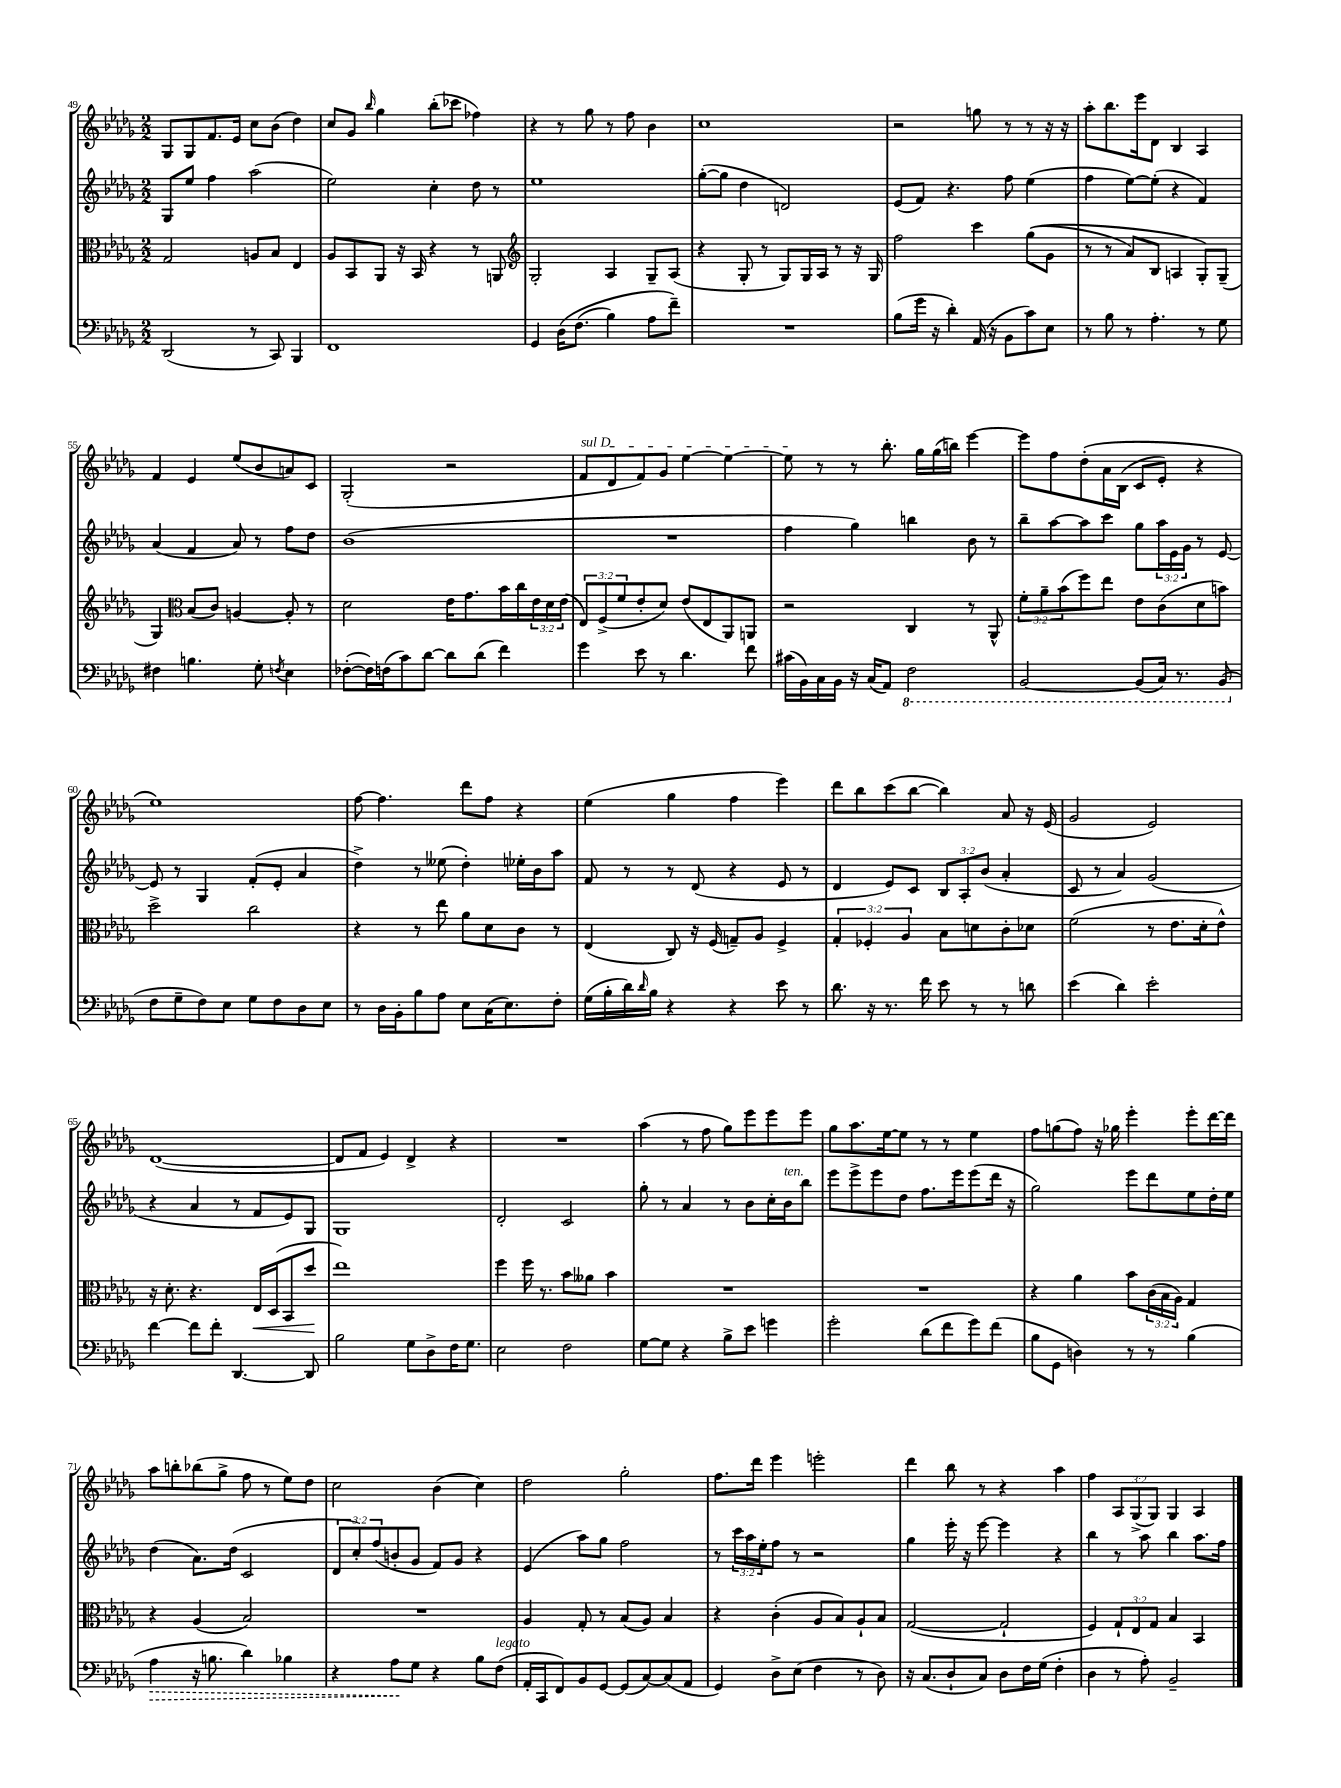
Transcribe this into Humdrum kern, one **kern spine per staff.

**kern	**dynam	**kern	**dynam	**kern	**kern
*part4	*part4	*part3	*part3	*part2	*part1
*staff4	*staff4	*staff3	*staff3	*staff2	*staff1
*clefF4	*	*clefC3	*	*clefG2	*clefG2
*k[b-e-a-d-g-]	*	*k[b-e-a-d-g-]	*	*k[b-e-a-d-g-]	*k[b-e-a-d-g-]
*M2/2	*	*M2/2	*	*M2/2	*M2/2
=49	=49	=49	=49	=49	=49
(2DD-/	.	2G-/	.	8G-/L	8G-/L
.	.	.	.	8ee-/J	8G-/
.	.	.	.	4ff\	8.f/
.	.	.	.	.	16e-/Jk
8r	.	8An/L	.	(2aa-\	8cc\L
8CC/)	.	8B-/J	.	.	(8b-\J
4BBB-/	.	4E-/	.	.	4dd-\)
=50	=50	=50	=50	=50	=50
1FF	.	8A-/L	.	2ee-\)	8cc/L
.	.	8BB-/	.	.	8g-/J
.	.	.	.	.	16qqbb-/
.	.	8AA-/J	.	.	4gg-\
.	.	16r	.	.	.
.	.	16BB-/	.	.	.
.	.	4r	.	4cc'\	(8bb-'\L
.	.	.	.	.	8ccc-X\J
.	.	8r	.	8dd-\	4ff-X\)
.	.	8AAn/	.	8r	.
=51	=51	=51	=51	=51	=51
*	*	*clefG2	*	*	*
4GG-/	.	2G-'/	.	1ee-	4r
(16D-\KL	.	.	.	.	8r
(8.F\J	.	.	.	.	.
.	.	.	.	.	8gg-\
4B-\)	.	4A-/	.	.	8r
.	.	.	.	.	8ff\
8A-\L	.	8G-~/L	.	.	4b-\
8f~\J)	.	(8A-/J	.	.	.
=52	=52	=52	=52	=52	=52
1r	.	4r	.	([8gg-'\L	1cc
.	.	.	.	8gg-\J]	.
.	.	8G-'/	.	4dd-\	.
.	.	8r	.	.	.
.	.	8G-/L)	.	2dn/)	.
.	.	16G-/L	.	.	.
.	.	16A-/JJ	.	.	.
.	.	8r	.	.	.
.	.	16r	.	.	.
.	.	16G-/	.	.	.
=53	=53	=53	=53	=53	=53
(8B-\L	.	2ff\	.	(8e-/L	2r
16g-\Jk	.	.	.	8f/J)	.
16r	.	.	.	.	.
4d-'\)	.	.	.	4.r	.
(16AA-/	.	4ccc\	.	.	8ggn\
16r	.	.	.	.	.
8BB-\L	.	.	.	8ff\	8r
8c\)	.	((8gg-\L	.	(4ee-\	8r
8E-\J	.	8g-\J	.	.	16r
.	.	.	.	.	16r
=54	=54	=54	=54	=54	=54
8r	.	8r	.	4ff\	8aa-'\L
8B-\	.	8r	.	.	8.bb-\
8r	.	8a-/L)	.	[8ee-\L)	.
.	.	.	.	.	16eee-\k
4.A-'\	.	8B-/J	.	(8ee-'\J]	8d-\J
.	.	4An/	.	4r	4B-/
8r	.	8G-'/L)	.	4f/)	4A-/
8G-\	.	(8G-~/J	.	.	.
!!LO:LB:g=z
=55	=55	=55	=55	=55	=55
4F#X\	.	4G-/)	.	(4a-/	4f/
*	*	*clefC3	*	*	*
4.Bn\	.	(8B-/L	.	4f/	4e-/
.	.	8c/J)	.	.	.
.	.	[4An/	.	8a-/)	(8ee-/L
8G-'\	.	.	.	8r	8b-/
8qFn/	.	.	.	.	.
4E-\	.	8A'/]	.	8ff\L	8an/)
.	.	8r	.	8dd-\J	8c/J
=56	=56	=56	=56	=56	=56
([8F-X'\L	.	2d-\	.	(1b-	(2G-'/
16F-\L])	.	.	.	.	.
(16Fn\J	.	.	.	.	.
8c\)	.	.	.	.	.
[8d-\J	.	.	.	.	.
8d-\L]	.	16e-\KL	.	.	2r
.	.	8.g-\	.	.	.
(8d-\J	.	.	.	.	.
4f\)	.	16b-\L	.	.	.
.	.	16cc\	.	.	.
.	.	24e-\	.	.	.
.	.	24d-\	.	.	.
.	.	(24e-\JJ	.	.	.
=57	=57	=57	=57	=57	=57
!	!	!	!	!	!LO:TX:a:i:t=sul D
4g-\	.	12E-/L)	.	1r	8f/L
.	.	(12F^/	.	.	.
.	.	.	.	.	8d-/
.	.	12f/	.	.	.
8e-\	.	8e-'/	.	.	8f/)
8r	.	8d-/J)	.	.	8g-/J
4.d-\	.	(8e-/L	.	.	[4ee-\
.	.	8E-/	.	.	.
.	.	8AA-/)	.	.	4ee-\_
8f\	.	8AAn/J	.	.	.
=58	=58	=58	=58	=58	=58
(16c#X\LL	.	2r	.	4ff\	8ee-\]
16BB-\)	.	.	.	.	.
16C\	.	.	.	.	8r
16BB-\JJ	.	.	.	.	.
16r	.	.	.	4gg-\)	8r
(16C/KL	.	.	.	.	.
8AA-/J)	.	.	.	.	8.bb-'\
*8ba	*	*	*	*	*
2FF\	.	4C/	.	4bbn\	.
.	.	.	.	.	16gg-\LL
.	.	.	.	.	(16gg-\
.	.	.	.	.	16bbn\JJ)
.	.	8r	.	8b-\	[4eee-\
.	.	8AA-^^/	.	8r	.
=59	=59	=59	=59	=59	=59
[2BBB-/	.	12f'\L	.	8bb-~\L	8eee-\L]
.	.	12a-~\	.	.	.
.	.	.	.	[8aa-\	8ff\
.	.	(12b-\	.	.	.
.	.	8ff\)	.	8aa-\]	(8dd-'\
.	.	8ee-\J	.	8ccc\J	16a-\L
.	.	.	.	.	(16B-\JJ
(8BBB-/L]	.	8e-\L	.	8gg-\L	8c/L
16CC/Jk)	.	(8c\	.	24aa-\L	8e-'/J)
.	.	.	.	24e-\	.
8.r	.	.	.	.	.
.	.	.	.	24g-\JJ	.
.	.	8d-\	.	8r	4r
(8BBB-/	.	8bn\J)	.	[8e-/	.
!!LO:LB:g=z
=60	=60	=60	=60	=60	=60
*X8ba	*	*	*	*	*
8F\L	.	2dd-^\	.	8e-/]	1ee-)
8G-~\	.	.	.	8r	.
8F\)	.	.	.	4G-/	.
8E-\J	.	.	.	.	.
8G-\L	.	2cc\	.	(8f'/L	.
8F\	.	.	.	8e-'/J	.
8D-\	.	.	.	4a-/	.
8E-\J	.	.	.	.	.
=61	=61	=61	=61	=61	=61
8r	.	4r	.	4dd-^\)	[8ff\
16D-\LL	.	.	.	.	4.ff\]
16BB-'\J	.	.	.	.	.
8B-\	.	8r	.	8r	.
8A-\J	.	8ee-\	.	(8ee--X\	.
8E-\L	.	8a-\L	.	4dd-'\)	8ddd-\L
(16C\K	.	8d-\	.	.	8ff\J
8.E-\)	.	.	.	.	.
.	.	8c\J	.	16ee-X'\LL	4r
.	.	.	.	16b-\J	.
8F'\J	.	8r	.	8aa-\J	.
=62	=62	=62	=62	=62	=62
(16G-\LL	.	(4E-/	.	8f/	(4ee-\
16B-'\	.	.	.	.	.
16d-\)	.	.	.	8r	.
16qqd-/	.	.	.	.	.
16B-\JJ	.	.	.	.	.
4r	.	8C/)	.	8r	4gg-\
.	.	16r	.	(8d-/	.
.	.	(16F/	.	.	.
4r	.	8Gn~/L)	.	4r	4ff\
.	.	8A-/J	.	.	.
8e-\	.	4F^/	.	8e-/	4eee-\)
8r	.	.	.	8r	.
=63	=63	=63	=63	=63	=63
8.d-\	.	6G-'/	.	4d-/	8ddd-\L
.	.	.	.	.	8bb-\
.	.	6F-X'/	.	.	.
16r	.	.	.	.	.
8.r	.	.	.	8e-/L)	(8ccc\
.	.	6A-/	.	.	.
.	.	.	.	8c/J	[8bb-\J
16f\	.	.	.	.	.
8e-\	.	8B-\L	.	12B-/L	4bb-\])
.	.	.	.	12A-'/	.
8r	.	8dn\	.	.	.
.	.	.	.	(12b-/J	.
8r	.	8c'\	.	4a-'/	8a-/
8dn\	.	8d-X\J	.	.	16r
.	.	.	.	.	(16e-/
=64	=64	=64	=64	=64	=64
(4e-\	.	(2f\	.	8c/	2g-/
.	.	.	.	8r	.
4d-\)	.	.	.	4a-/)	.
2e-'\	.	8r	.	(2g-/	2e-/)
.	.	8.e-\L	.	.	.
.	.	16d-'\k	.	.	.
.	.	8e-^^\J)	.	.	.
!!LO:LB:g=z
=65	=65	=65	=65	=65	=65
[4f\	.	16r	.	4r	([1d-
.	.	8.d-'\	.	.	.
8f\L]	.	4.r	.	4a-/	.
8f'\J	.	.	.	.	.
[4.DD-/	.	.	.	8r	.
!	!	!	!LO:HP:b	!	!
.	.	16E-/LL	<	8f/L	.
.	.	(16D-/J	.	.	.
.	.	8BB-/	.	8e-/)	.
8DD-/]	.	8dd-/J	.	8G-/J	.
.	.	.	[	.	.
=66	=66	=66	=66	=66	=66
2B-\	.	1ee-)	.	1G-	8d-/L]
.	.	.	.	.	8f/J
.	.	.	.	.	4e-/)
8G-\L	.	.	.	.	4d-^/
8D-^\	.	.	.	.	.
16F\K	.	.	.	.	4r
8.G-\J	.	.	.	.	.
=67	=67	=67	=67	=67	=67
2E-\	.	4ff\	.	2d-'/	1r
.	.	16ff\	.	.	.
.	.	8.r	.	.	.
2F\	.	8b-\L	.	2c/	.
.	.	8a--X\J	.	.	.
.	.	4b-\	.	.	.
=68	=68	=68	=68	=68	=68
[8G-\L	.	1r	.	8gg-'\	(4aa-\
8G-\J]	.	.	.	8r	.
4r	.	.	.	4a-/	8r
.	.	.	.	.	8ff\
8B-^\L	.	.	.	8r	8gg-\L)
8e-\J	.	.	.	8b-\L	8eee-\
4gn\	.	.	.	16cc'\L	8eee-\
!	!	!	!	!LO:TX:a:i:t=ten.	!
.	.	.	.	16b-\J	.
.	.	.	.	8bb-\J	8eee-\J
=69	=69	=69	=69	=69	=69
2g-'\	.	1r	.	8eee-\L	8gg-\L
.	.	.	.	8eee-^\	8.aa-\
.	.	.	.	8eee-\	.
.	.	.	.	.	[16ee-\k
.	.	.	.	8dd-\J	8ee-\J]
(8d-\L	.	.	.	8.ff\L	8r
8f\	.	.	.	.	8r
.	.	.	.	16eee-\k	.
8g-\)	.	.	.	(8eee-\	4ee-\
(8f\J	.	.	.	16ddd-\Jk	.
.	.	.	.	16r	.
=70	=70	=70	=70	=70	=70
8B-\L	.	4r	.	2gg-\)	8ff\L
8GG-\J	.	.	.	.	(8ggn\
4Dn\)	.	4a-\	.	.	8ff\J)
.	.	.	.	.	16r
.	.	.	.	.	16gg-X\
8r	.	8b-\L	.	8eee-\L	4eee-'\
8r	.	(24c\L	.	8ddd-\	.
.	.	24B-\	.	.	.
.	.	24A-\JJ)	.	.	.
(4B-\	.	4G-/	.	8ee-\	8eee-'\L
.	.	.	.	16dd-'\L	[16ddd-\L
.	.	.	.	16ee-\JJ	16ddd-\JJ]
!!LO:LB:g=z
=71	=71	=71	=71	=71	=71
!	!LO:HP:b	!	!	!	!
4A-\	>	4r	.	(4dd-\	8aa-\L
.	.	.	.	.	8bbn'\
16r	.	(4A-/	.	8.a-\L)	(8bb-X\
8.Bn\	.	.	.	.	.
.	.	.	.	.	8gg-^\J
.	.	.	.	(16dd-\Jk	.
4d-\)	.	2B-/)	.	2c/	8ff\
.	.	.	.	.	8r
4B-X\	.	.	.	.	8ee-\L)
.	.	.	.	.	8dd-\J
=72	=72	=72	=72	=72	=72
4r	.	1r	.	12d-/L	2cc\
.	.	.	.	12cc'/)	.
.	.	.	.	(12ff/	.
8A-\L	.	.	.	8bn'/	.
8G-\J	]	.	.	8g-/J	.
4r	.	.	.	8f/L)	(4b-\
.	.	.	.	8g-/J	.
8B-\L	.	.	.	4r	4cc\)
!LO:TX:a:i:t=legato	!	!	!	!	!
(8F\J	.	.	.	.	.
=73	=73	=73	=73	=73	=73
16AA-'/LL	.	4A-/	.	(4e-/	2dd-\
16CC/J	.	.	.	.	.
8FF/)	.	.	.	.	.
8BB-/	.	8G-'/	.	8aa-\L)	.
[8GG-/J	.	8r	.	8gg-\J	.
(8GG-/L]	.	(8B-/L	.	2ff\	2gg-'\
[8C/)	.	8A-/J)	.	.	.
(8C/]	.	4B-/	.	.	.
8AA-/J	.	.	.	.	.
=74	=74	=74	=74	=74	=74
4GG-/)	.	4r	.	8r	8.ff\L
.	.	.	.	24ccc\LL	.
.	.	.	.	24aa-\	.
.	.	.	.	.	16ddd-\Jk
.	.	.	.	24ee-'\J	.
8D-^\L	.	(4c'\	.	8ff\J	4eee-\
(8E-\J	.	.	.	8r	.
4F\	.	8A-/L	.	2r	2eeen'\
.	.	8B-/)	.	.	.
8r	.	8A-`/	.	.	.
8D-\)	.	8B-/J	.	.	.
=75	=75	=75	=75	=75	=75
16r	.	([2G-/	.	4gg-\	4ddd-\
(8.C/L	.	.	.	.	.
8D-`/	.	.	.	16eee-'\	8bb-\
.	.	.	.	16r	.
8C/J)	.	.	.	[8eee-\	8r
8D-\L	.	2G-`/]	.	4eee-\]	4r
16F\L	.	.	.	.	.
(16G-\JJ	.	.	.	.	.
4F'\	.	.	.	4r	4aa-\
=76	=76	=76	=76	=76	=76
4D-\	.	4F/)	.	4bb-\	4ff\
8r	.	12G-`/L	.	8r	12A-/L
.	.	12E-/	.	.	(12G-^/
8A-'\)	.	.	.	8aa-\	.
.	.	12G-/J	.	.	12G-/J)
2BB-~/	.	4B-/	.	4bb-\	4G-/
.	.	4BB-/	.	8.aa-\L	4A-/
.	.	.	.	16ff\Jk	.
==	==	==	==	==	==
*-	*-	*-	*-	*-	*-
